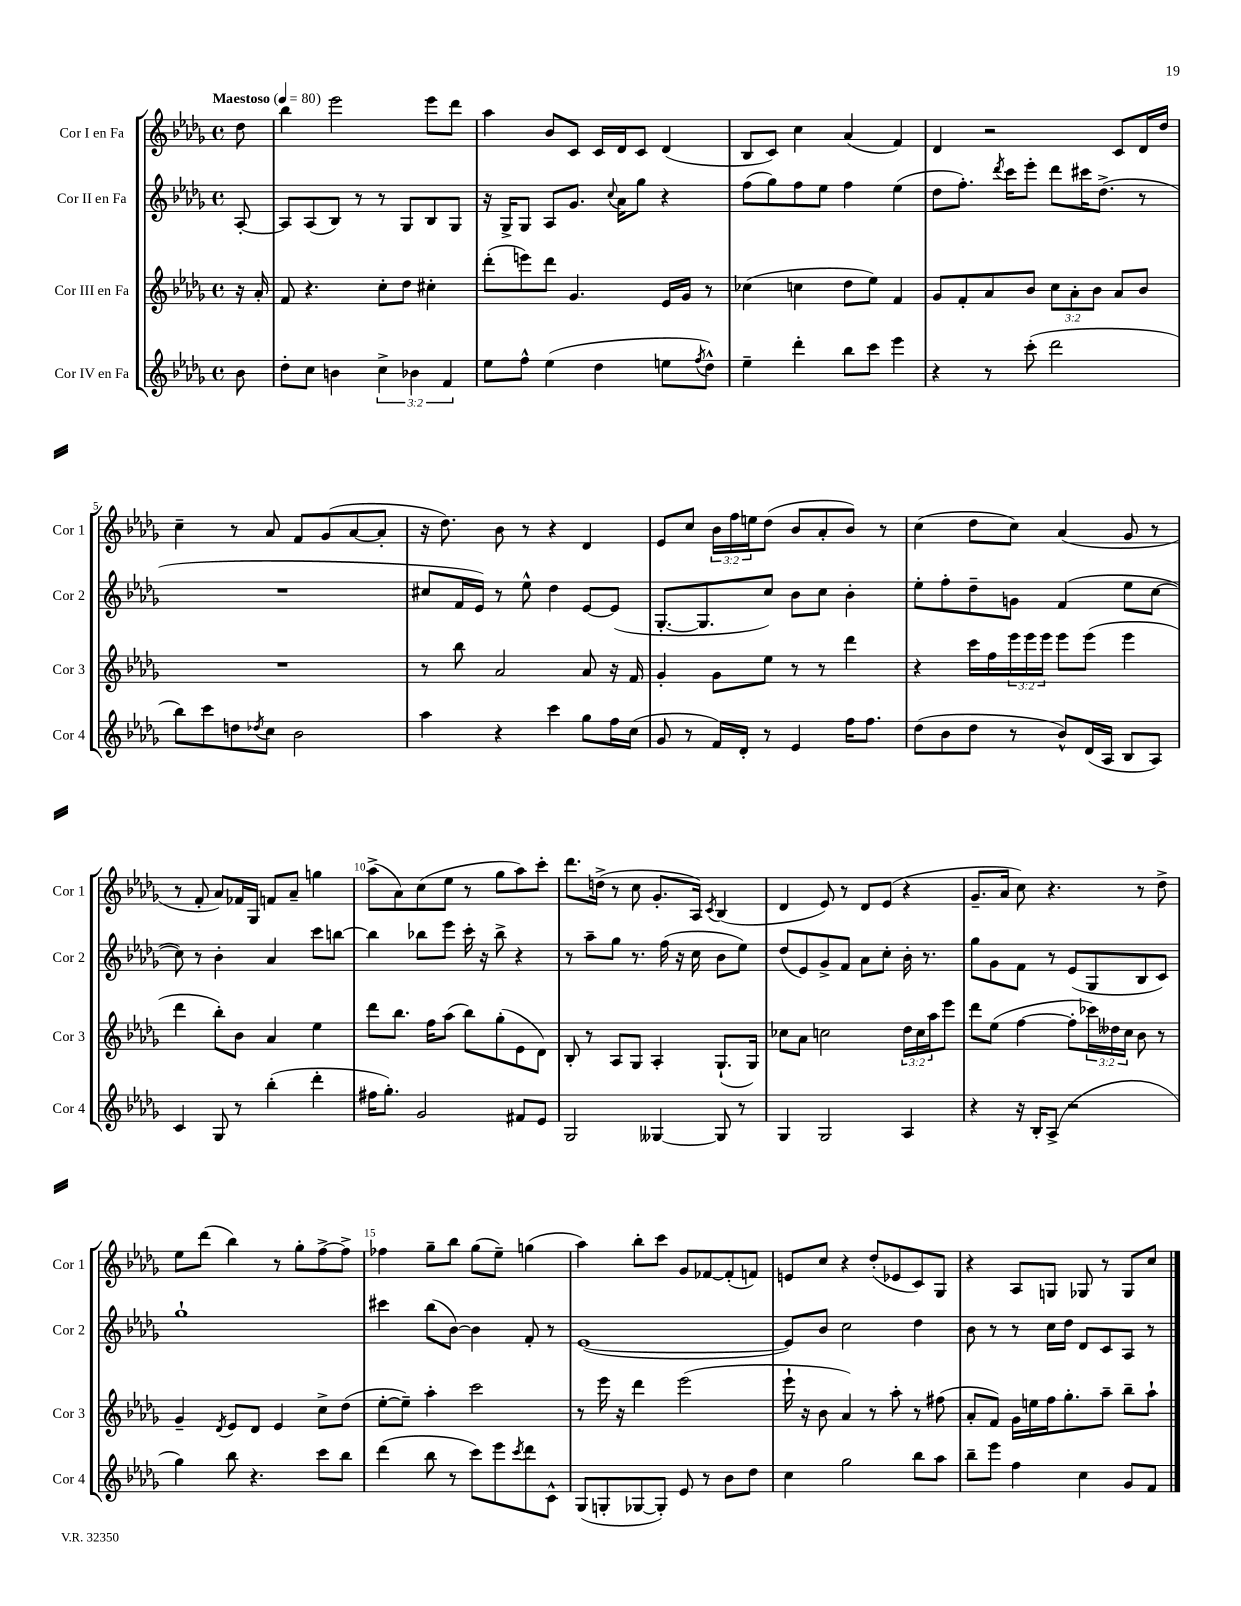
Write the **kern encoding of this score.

**kern	**kern	**kern	**kern
*staff4	*staff3	*staff2	*staff1
*clefG2	*clefG2	*clefG2	*clefG2
*k[b-e-a-d-g-]	*k[b-e-a-d-g-]	*k[b-e-a-d-g-]	*k[b-e-a-d-g-]
*M4/4	*M4/4	*M4/4	*M4/4
*met(c)	*met(c)	*met(c)	*met(c)
*MM80	*MM80	*MM80	*MM80
8b-\	16r	[8A-'/	8dd-\
.	16a-'/	.	.
=	=	=	=
8dd-'\L	8f/	8A-/]L	4bb-\
8cc\J	4.r	(8A-/	.
4b\	.	8B-/J)	2eee-\
.	.	8r	.
6cc^\	8cc'\L	8r	.
.	8dd-\J	8G-/L	.
6b-\	.	.	.
.	4cc#'\	8B-/	8eee-\L
6f/	.	.	.
.	.	8G-/J	8ddd-\J
=	=	=	=
8ee-\L	(8ddd-'\L	16r	4aa-\
.	.	16G-^/LK	.
8ff^^\J	8eee\)	8G-/J	.
(4ee-\	8ddd-\J	8A-/L	8b-/L
.	4.g-/	8.g-/J	8c/J
4dd-\	.	.	16c/LL
.	.	8qqcc/	.
.	.	16a-\LK	16d-/J
.	.	8gg-\J	8c/J
8ee\L	16e-/LL	4r	(4d-/
.	16g-/JJ	.	.
8qff/	.	.	.
8dd-^^\J)	8r	.	.
=	=	=	=
4ee-~\	(4cc-\	(8ff\L	8B-/L
.	.	8gg-\)	8c/J)
4ddd-'\	4cc\	8ff\	4cc\
.	.	8ee-\J	.
8bb-\L	8dd-\L	4ff\	(4a-/
8ccc\J	8ee-\J)	.	.
4eee-\	4f/	(4ee-\	4f/)
=	=	=	=
4r	8g-/L	8dd-\L	4d-/
.	8f'/	8.ff'\J)	.
8r	8a-/	.	2r
.	.	8qddd-/	.
.	.	16ccc\LK	.
(8ccc'\	8b-/J	8eee-'\J	.
2ddd-\	12cc\L	8ddd-\L	.
.	12a-'\	.	.
.	.	16ccc#\K	.
.	12b-\J	.	.
.	.	(8.dd-^\J	.
.	8a-/L	.	8c/L
.	8b-/J	8r	16d-/L
.	.	.	16dd-/JJ
=	=	=	=
8bb-\L)	1r	1r	4cc~\
8ccc\	.	.	.
8dd\	.	.	8r
8qdd-/	.	.	.
8cc\J	.	.	8a-/
2b-\	.	.	8f/L
.	.	.	(8g-/
.	.	.	[8a-/
.	.	.	8a-'/]J
=	=	=	=
4aa-\	8r	8cc#/L	16r
.	.	.	8.dd-\)
.	8bb-\	16f/L	.
.	.	16e-/JJ)	.
4r	2a-/	8r	8b-\
.	.	8ee-^^\	8r
4ccc\	.	4dd-\	4r
8gg-\L	8a-/	[8e-/L	4d-/
16ff\L	16r	(8e-/]J	.
(16cc\JJ	16f/	.	.
=	=	=	=
8g-/	4g-'/	[8.G-'/L	8e-/L
8r	.	.	8cc/J
.	.	8.G-/]	.
16f/LL)	8g-\L	.	24b-\LL
.	.	.	24ff\
16d-'/JJ	.	.	.
.	.	.	24ee\J
8r	8ee-\J	8cc/J)	(8dd-\J
4e-/	8r	8b-\L	8b-/L
.	8r	8cc\J	8a-'/
16ff\LK	4ddd-\	4b-'\	8b-/J)
8.ff\J	.	.	.
.	.	.	8r
=	=	=	=
(8dd-\L	4r	8ee-'\L	(4cc\
8b-\	.	8ff'\	.
8dd-\J	16ccc\LL	8dd-~\	8dd-\L
.	16ff\	.	.
8r	24eee-\	8g\J	8cc\J)
.	24eee-\	.	.
.	24eee-\JJ	.	.
8b-^^/L)	8eee-\L	(4f/	(4a-/
(16d-/L	(8eee-\J	.	.
16A-/JJ	.	.	.
8B-/L	4eee-\	8ee-\L	8g-/
8A-/J)	.	[8cc\J	8r
=	=	=	=
4c/	4ddd-\	8cc\])	8r
.	.	8r	8f'/
8G-/	8bb-'\L)	4b-'\	8a-/L)
8r	8b-\J	.	16f-/L
.	.	.	16G-/JJ
(4bb-'\	4a-/	4a-/	8f/L
.	.	.	8a-~/J
4ddd-'\	4ee-\	8ccc\L	4gg\
.	.	[8bb\J	.
=	=	=	=
16ff#\LK	8ddd-\L	4bb\]	(8aa-^\L
8.gg-'\J)	.	.	.
.	8.bb-\J	.	8a-\)
2g-/	.	8bb-\L	(8cc\
.	16ff\LK	.	.
.	(8aa-\J	8eee-\J	8ee-\J
.	8bb-\L)	16ccc'\	8r
.	.	16r	.
.	(8gg-'\	8bb-^\	8gg-\L
8f#/L	8e-\	4r	8aa-\)
8e-/J	8d-\J)	.	8ccc'\J
=	=	=	=
2G-/	8B-'/	8r	8.ddd-\L
.	8r	8aa-~\L	.
.	.	.	(16dd^\Jk
.	8A-/L	8gg-\J	8r
.	8G-/J	8.r	8cc\
[4G--/	4A-'/	.	8.g-'/L
.	.	(16ff\	.
.	.	16r	.
.	.	16cc\	16A-/Jk)
.	.	.	8qc/
8G--/]	(8.G-`/L	8b-\L	(4B-/
8r	.	8ee-\J)	.
.	16G-/Jk)	.	.
=	=	=	=
4G-/	8cc-\L	(8dd-/L	4d-/
.	8a-\J	8e-/)	.
2G-/	2cc\	8g-^/	8e-/)
.	.	8f/J	8r
.	.	8a-\L	8d-/L
.	.	8cc'\J	(8e-/J
4A-/	24dd-\LL	16b-'\	4r
.	24cc\	.	.
.	.	8.r	.
.	24aa-\J	.	.
.	8eee-\J	.	.
=	=	=	=
4r	8ddd-\L	8gg-\L	8.g-~/L
.	(8ee-\J	8g-\	.
.	.	.	16a-/Jk
16r	[4ff\	8f\J	8cc\)
16B-'/LK	.	.	.
(8A-^/J	.	8r	4.r
2r	8ff'\]L	(8e-/L	.
.	24ccc-\L)	8G-/	.
.	24dd--\	.	.
.	24cc\JJ	.	.
.	8b-\	8B-/	8r
.	8r	8c/J)	8dd-^\
=	=	=	=
4gg-\)	4g-~/	1gg-`	8ee-\L
.	.	.	(8ddd-\J
.	8qd-/	.	.
8bb-\	8e-/L	.	4bb-\)
4.r	8d-/J	.	.
.	4e-/	.	8r
.	.	.	8gg-'\L
8ccc\L	8cc^\L	.	[8ff^\
8bb-\J	(8dd-\J	.	8ff^\]J
=	=	=	=
(4ddd-\	[8ee-'\L	4ccc#\	4ff-\
.	8ee-~\]J)	.	.
8bb-\	4aa-'\	(8bb-\L	8gg-~\L
8r	.	[8b-\J)	8bb-\J
8ccc\L)	2ccc\	4b-\]	(8gg-\L
8eee-\	.	.	8ee-~\J)
8qccc/	.	.	.
8ddd-\	.	8f'/	(4gg\
8c^^\J	.	8r	.
=	=	=	=
(8G-/L	8r	([1e-	4aa-\)
8G'/	16eee-\	.	.
.	16r	.	.
[8G-/	4ddd-\	.	8bb-'\L
8G-'/]J)	.	.	8ccc\J
8e-/	(2eee-\	.	8g-/L
8r	.	.	[8f-/
8b-\L	.	.	(8f-'/]
8dd-\J	.	.	8f/J)
=	=	=	=
4cc\	16eee-`\	8e-/]L)	8e/L
.	16r	.	.
.	8b-\	8b-/J	8cc/J
2gg-\	4a-/)	2cc\	4r
.	8r	.	(8dd-'/L
.	8aa-'\	.	8e-/
8bb-\L	8r	4dd-\	8c/)
8aa-\J	(8ff#\	.	8G-/J
=	=	=	=
8bb-~\L	8a-'/L	8b-\	4r
8eee-\J	8f/J)	8r	.
4ff\	16g-\LL	8r	8A-/L
.	16ee\	.	.
.	16ff\J	16cc\LL	8G/J
.	8.gg-'\	16dd-\JJ	.
4cc\	.	8d-/L	8G-/
.	8aa-~\J	8c/	8r
8g-/L	8bb-~\L	8A-/J	8G-/L
8f/J	8aa-`\J	8r	8cc/J
==	==	==	==
*-	*-	*-	*-
